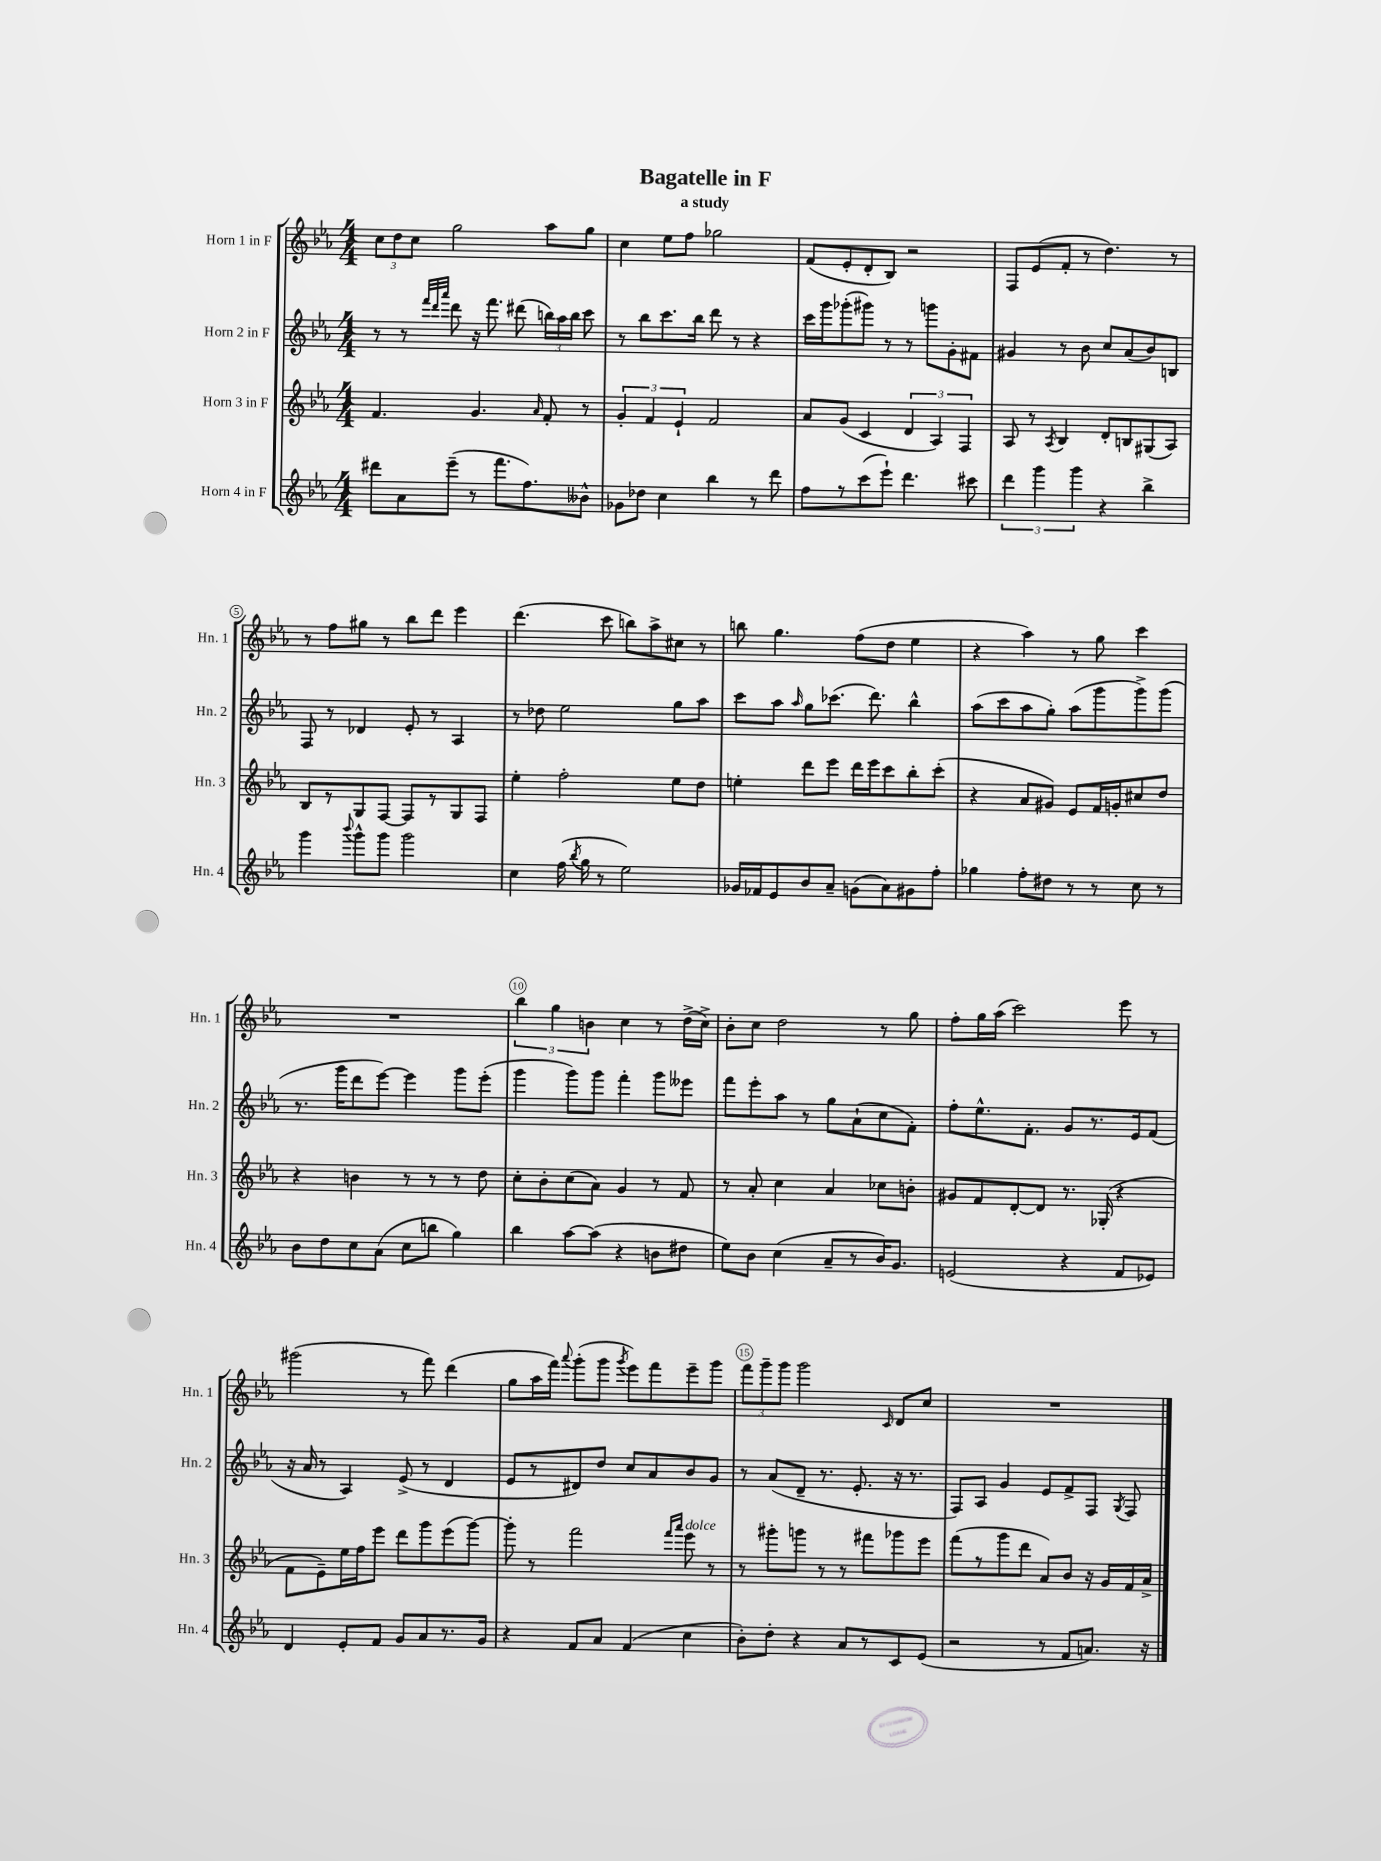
\header { title = "Bagatelle in F" subtitle = "a study" }
<<
\new StaffGroup <<
\new Staff = "s0" \with { instrumentName = "Horn 1 in F" shortInstrumentName = "Hn. 1" } {
    \clef treble \key ees \major \numericTimeSignature \time 4/4
    \autoBeamOff \tuplet 3/2 { c''8[ d''8 c''8] } g''2 aes''8[ g''8] |
    c''4 ees''8[ f''8] ges''2 |
    f'8[( ees'8-. d'8-. bes8]) r2 |
    f8[ ees'8( f'8]-. r8 d''4.) r8 |
    r8 f''8[ gis''8] r8 bes''8[ d'''8] ees'''4 |
    d'''4.( c'''8 b''8[) aes''8-> cis''8] r8 |
    b''8 g''4. f''8[( d''8] ees''4 |
    r4 aes''4) r8 g''8 c'''4 |
    R1 |
    \tuplet 3/2 { bes''4 g''4 b'4 } c''4 r8 d''16[->( c''16]->) |
    bes'8[-. c''8] d''2 r8 g''8 |
    f''8[-. g''16 aes''16]( c'''2) ees'''8 r8 |
    gis'''2( r8 f'''8) d'''4( |
    g''8[ aes''16 f'''16]) \appoggiatura { aes'''8 } g'''8[-.( g'''8] \acciaccatura { g'''8 } ees'''8[) f'''8 ees'''8-- g'''8] |
    \tuplet 3/2 { f'''8[ g'''8-- g'''8] } g'''2 \grace { c'16 } d'8[ c''8] |
    R1 \bar "|." |
}
\new Staff = "s1" \with { instrumentName = "Horn 2 in F" shortInstrumentName = "Hn. 2" } {
    \clef treble \key ees \major \numericTimeSignature \time 4/4
    \autoBeamOff r8 r8 \grace { f'''32[ d'''32 aes'''32] } d'''8 r16 f'''8. dis'''8( \tuplet 3/2 { b''16[) aes''16 b''16] } c'''8 |
    r8 bes''8[ c'''8. bes''16] d'''8 r8 r4 |
    c'''16[ g'''16 ges'''8-.( gis'''8]) r8 r8 g'''8[ g'8-. fis'8] |
    gis'4 r8 bes'8 c''8[ aes'8( bes'8) b8] |
    f8 r8 des'4 ees'8-. r8 aes4 |
    r8 des''8 ees''2 g''8[ aes''8] |
    c'''8[ aes''8] \grace { aes''16 } g''8[ ces'''8.]( d'''8.) bes''4-^ |
    aes''8[( c'''8 aes''8 g''8]-.) aes''8[( g'''8 g'''8->) g'''8]( |
    r8. g'''16[ d'''8 ees'''8]~) ees'''4 g'''8[ ees'''8]-.( |
    g'''4 g'''8[) g'''8] f'''4-. g'''8[ eeses'''8] |
    f'''8[ ees'''8-. aes''8] r8 g''8[ aes'8-!( c''8 f'8]-.) |
    f''8[-. ees''8.-^ f'8.]-. g'8[ r8. ees'16 f'8]( |
    r16 aes'16 r8 aes4) ees'8->( r8 d'4 |
    ees'8[ r8 dis'8) d''8] c''8[ aes'8 bes'8 g'8] |
    r8 aes'8[( d'8]-- r8. ees'8.-. r16 r8. |
    f8[) aes8] g'4 ees'8[ f'8-> f8] \acciaccatura { g8 } f8 \bar "|." |
}
\new Staff = "s2" \with { instrumentName = "Horn 3 in F" shortInstrumentName = "Hn. 3" } {
    \clef treble \key ees \major \numericTimeSignature \time 4/4
    \autoBeamOff f'4. g'4. \grace { aes'16 } f'8-. r8 |
    \tuplet 3/2 { g'4-. f'4 ees'4-! } f'2 |
    aes'8[ g'8]( c'4 \tuplet 3/2 { d'4 aes4) f4 } |
    aes8 r8 \acciaccatura { aes8 } bes4 d'8[-. b8 gis8( aes8]) |
    bes8[ r8 g8 f8]~ f8[ r8 g8 f8] |
    ees''4-. f''2-. ees''8[ d''8] |
    e''4-. d'''8[ ees'''8] d'''16[ ees'''16 c'''8 bes''8-. c'''8]-.( |
    r4 aes'8[ gis'8]) ees'8[ f'16 g'16-. cis''8 d''8] |
    r4 b'4 r8 r8 r8 d''8 |
    c''8[-. bes'8-. c''8( aes'8]) g'4 r8 f'8 |
    r8 aes'8-. c''4 aes'4 ces''8[ b'8]-. |
    gis'8[ f'8 d'8~-. d'8] r8. ges16-.( r4 |
    f'8[ ees'8--) ees''16 f''16 ees'''8] d'''8[ g'''8 ees'''8( g'''8]~) |
    g'''8-. r8 f'''2 \grace { f'''16[ aes'''16] } ees'''8^\markup { \italic "dolce" } r8 |
    r8 gis'''8[-. g'''8] r8 r8 fis'''8[ ges'''8 ees'''8] |
    f'''8[( r8 g'''8 d'''8] aes'8[) bes'8] r16 g'16[ f'16 aes'16]-> \bar "|." |
}
\new Staff = "s3" \with { instrumentName = "Horn 4 in F" shortInstrumentName = "Hn. 4" } {
    \clef treble \key ees \major \numericTimeSignature \time 4/4
    \autoBeamOff dis'''8[ aes'8 ees'''8]--( r8 f'''8.[ f''8.) beses'8]-^ |
    ges'8[ des''8] c''4 bes''4 r8 d'''8 |
    f''8[ r8 c'''8( ees'''8]-!) d'''4. cis'''8 |
    \tuplet 3/2 { d'''4 g'''4 g'''4 } r4 bes''4-> |
    g'''4 \appoggiatura { bes'''8 } g'''8[-^ g'''8] g'''2 |
    c''4 f''16( \acciaccatura { bes''8 } g''16 r8 ees''2) |
    ges'16[ fes'16 ees'8 bes'8 aes'8]-- g'8[( aes'8) gis'8 f''8]-. |
    ges''4 f''8[-. dis''8] r8 r8 c''8 r8 |
    bes'8[ d''8 c''8 aes'8]( c''8[ b''8] g''4) |
    bes''4 aes''8[~ aes''8]( r4 b'8[ dis''8] |
    ees''8[) bes'8] c''4( aes'8[-- r8 bes'16) g'8.] |
    e'2( r4 f'8[ ees'8]) |
    d'4 ees'8[-. f'8] g'8[ aes'8 r8. g'16] |
    r4 f'8[ aes'8] f'4( c''4 |
    bes'8[-.) d''8]-. r4 aes'8[ r8 c'8 ees'8]( |
    r2 r8 f'8[ a'8.]) r16 \bar "|." |
}
>>
>>
\layout { \context { \Score \override BarNumber.break-visibility = ##(#f #t #t) barNumberVisibility = #(every-nth-bar-number-visible 5) \override BarNumber.stencil = #(make-stencil-circler 0.1 0.3 ly:text-interface::print) } }
